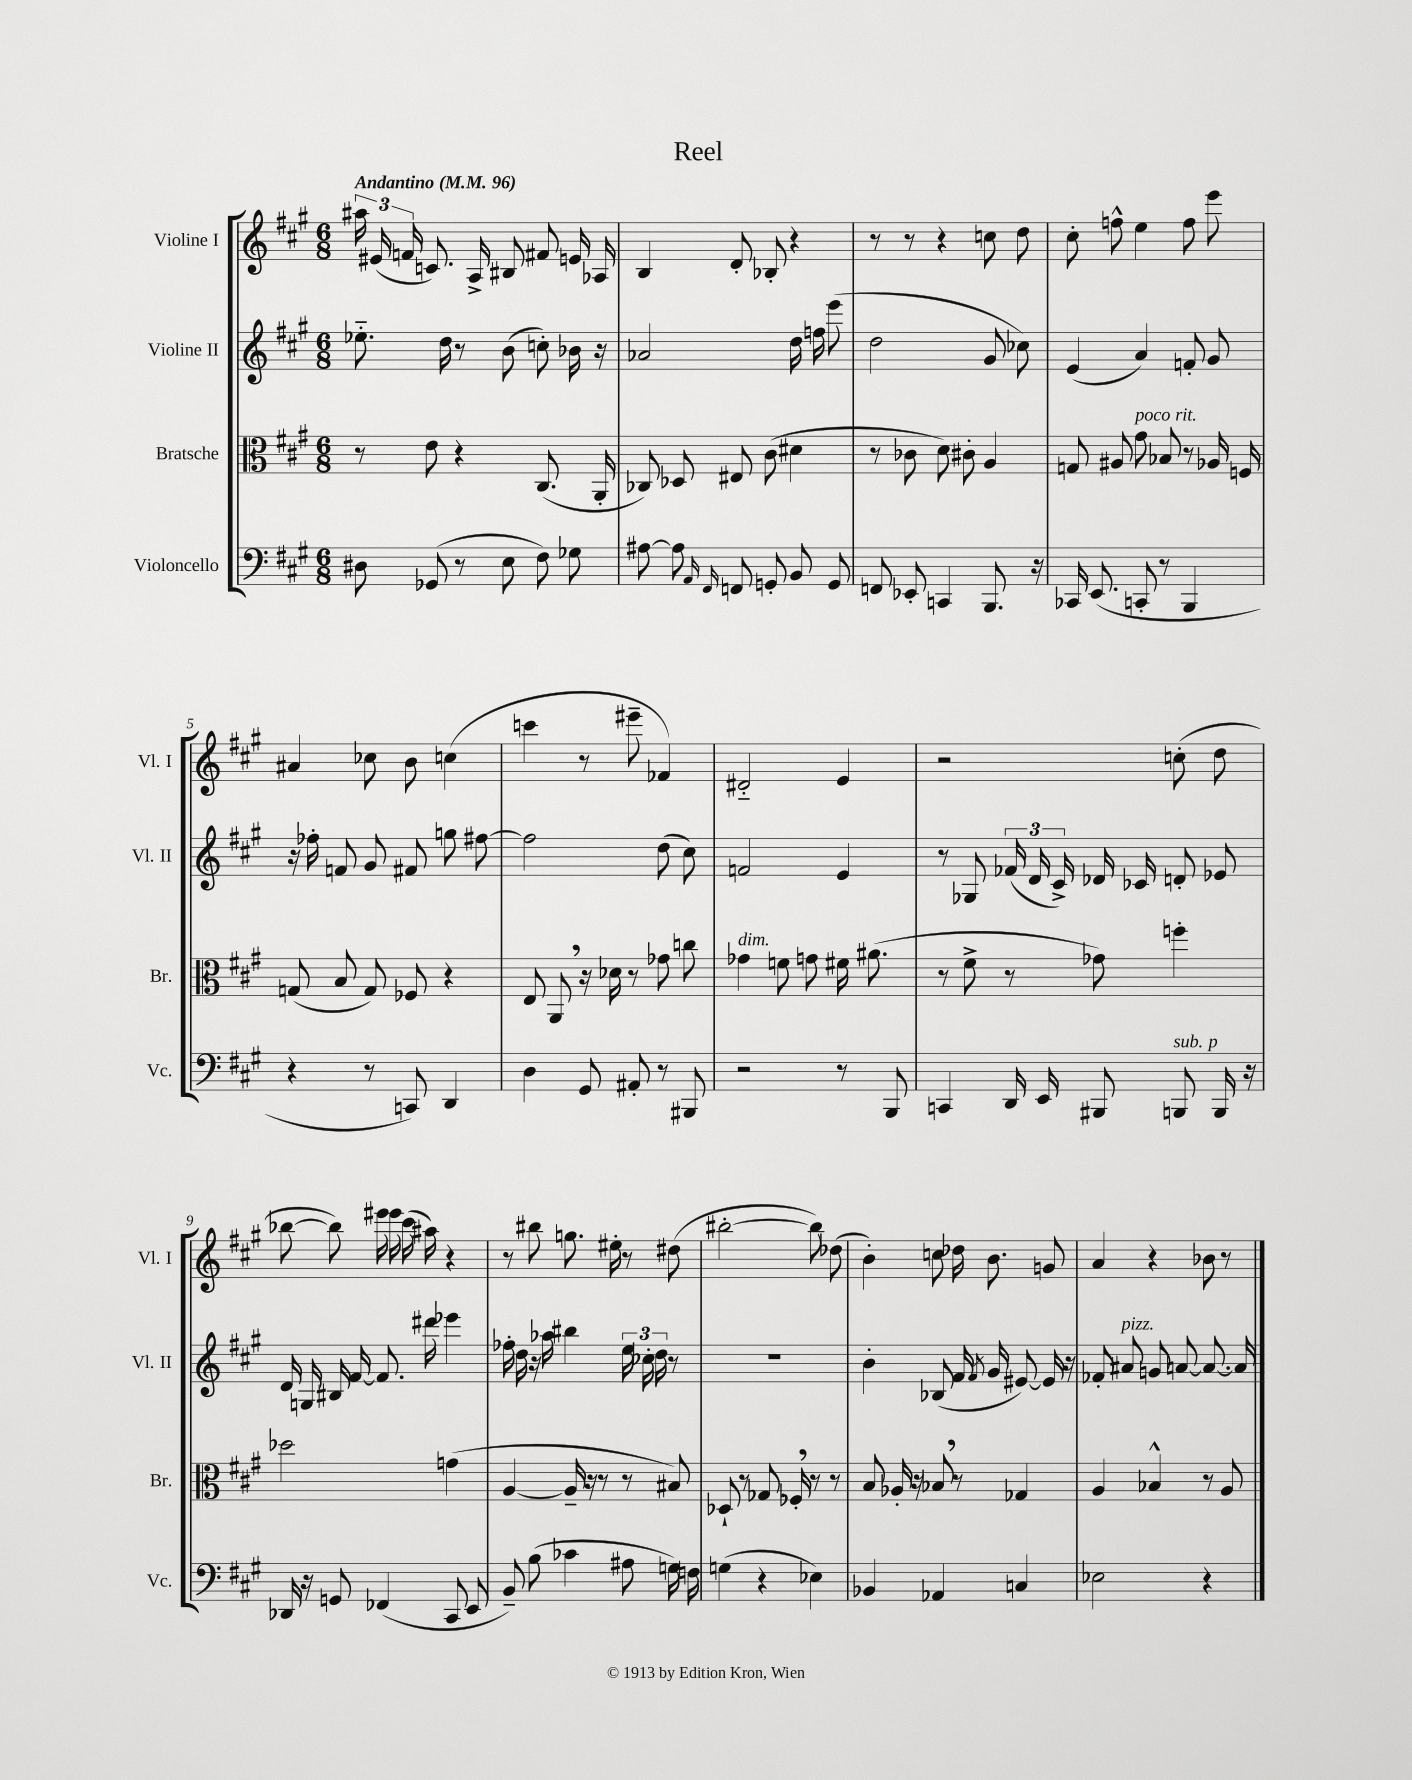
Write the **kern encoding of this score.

**kern	**kern	**kern	**kern
*staff4	*staff3	*staff2	*staff1
*clefF4	*clefC3	*clefG2	*clefG2
*k[f#c#g#]	*k[f#c#g#]	*k[f#c#g#]	*k[f#c#g#]
*M6/8	*M6/8	*M6/8	*M6/8
*MM96	*MM96	*MM96	*MM96
8D#	8r	8.ee-'~	24aa#
.	.	.	(24e#
.	.	.	24f
(8GG-	8e	.	8.c)
.	.	16dd	.
8r	4r	8r	.
.	.	.	16A^
8E	.	(8b	8B#
8F#)	(8.C#	8cc')	8f#
8G-	.	16b-	16e
.	16AA'	16r	16A-
=	=	=	=
[8A#	8C-)	2a-	4B
8A#]	8D-	.	.
16qqAA	.	.	.
16qqFF#	.	.	.
8FF	8E#	.	8d'
8GG'	(8c#	.	8B-'
8BB	4d#	16dd	4r
.	.	16ff	.
8GG	.	(8eee	.
=	=	=	=
8FF	8r	2dd	8r
8EE-'	8c-	.	8r
4CC	8d)	.	4r
.	8c#'	.	.
8.BBB	4A	8g#	8cc
.	.	8cc-)	8dd
16r	.	.	.
=	=	=	=
16CC-	8G	(4e	8cc#'
(8.EE	.	.	.
.	8A#	.	8ff^^
8CC'	8g#	4a)	4ee
8r	8B-	.	.
4BBB	8r	8f'	8ff
.	16A-	8g#	8eee
.	16F	.	.
=	=	=	=
4r	(8G	16r	4a#
.	.	16ff-'	.
.	8B	8f	.
8r	8G)	8g#	8cc-
8CC)	8F-	8f#	8b
4DD	4r	8gg	(4cc
.	.	[8ff#	.
=	=	=	=
4D	8E	2ff#]	4ccc
.	8AA	.	.
8GG#	16r	.	8r
.	16d-	.	.
8AA#'	8r	.	8eee#~
8r	8g-	(8dd	4f-)
8BBB#	8cc	8cc#)	.
=	=	=	=
2r	4g-	2f	2d#'~
.	8f	.	.
.	8g	.	.
8r	16f#	4e	4e
.	(8.a#	.	.
8BBB	.	.	.
=	=	=	=
4CC	8r	8r	2r
.	8f#^	8G-	.
16DD	8r	(24f-	.
.	.	24d	.
16EE	.	.	.
.	.	24c#^)	.
8BBB#	8g-)	16d-	.
.	.	16c-	.
8BBB	4ff'	8d'	(8cc'
16BBB	.	8e-	8dd
16r	.	.	.
=	=	=	=
16DD-	2dd-	16d	[8bb-
16r	.	16G	.
8GG	.	16B#	8bb-])
.	.	[16f#	.
(4FF-	.	8.f#]	16eee#
.	.	.	16eee#
.	.	.	(16ccc#
.	.	16ddd#	16aa#)
8CC#	(4g	4eee-	4r
8EE	.	.	.
=	=	=	=
8BB~)	[4A	16ff-'	8r
.	.	16dd	.
(8B	.	16r	8bb#
.	.	16aa-	.
4c-	16A~]	4bb#	8.gg
.	16r	.	.
.	8r	.	.
.	.	.	16ee#'
8A#	8r	24ee	8r
.	.	24cc-'	.
.	.	24dd	.
16G)	8B#)	8r	(8dd#
16F	.	.	.
=	=	=	=
(4G	8D-`	2.r	[2bb#'
.	8r	.	.
4r	8.G-	.	.
.	16F-'	.	.
4E-)	8r	.	8bb#])
.	8r	.	(8dd-
=	=	=	=
4BB-	8B	4b'	4b')
.	16A-'	.	.
.	16r	.	.
4AA-	8B-	(8B-	8cc
.	8r	16f#	16dd-
.	.	8qf#	.
.	.	16g#	8.b
4C	4G-	[8e#)	.
.	.	16e#]	8g
.	.	16r	.
=	=	=	=
2E-	4A	8f-'	4a
.	.	8a#	.
.	4B-^^	8g	4r
.	.	[8a	.
4r	8r	8.a_	8b-
.	8A	.	8r
.	.	16a]	.
==	==	==	==
*-	*-	*-	*-
